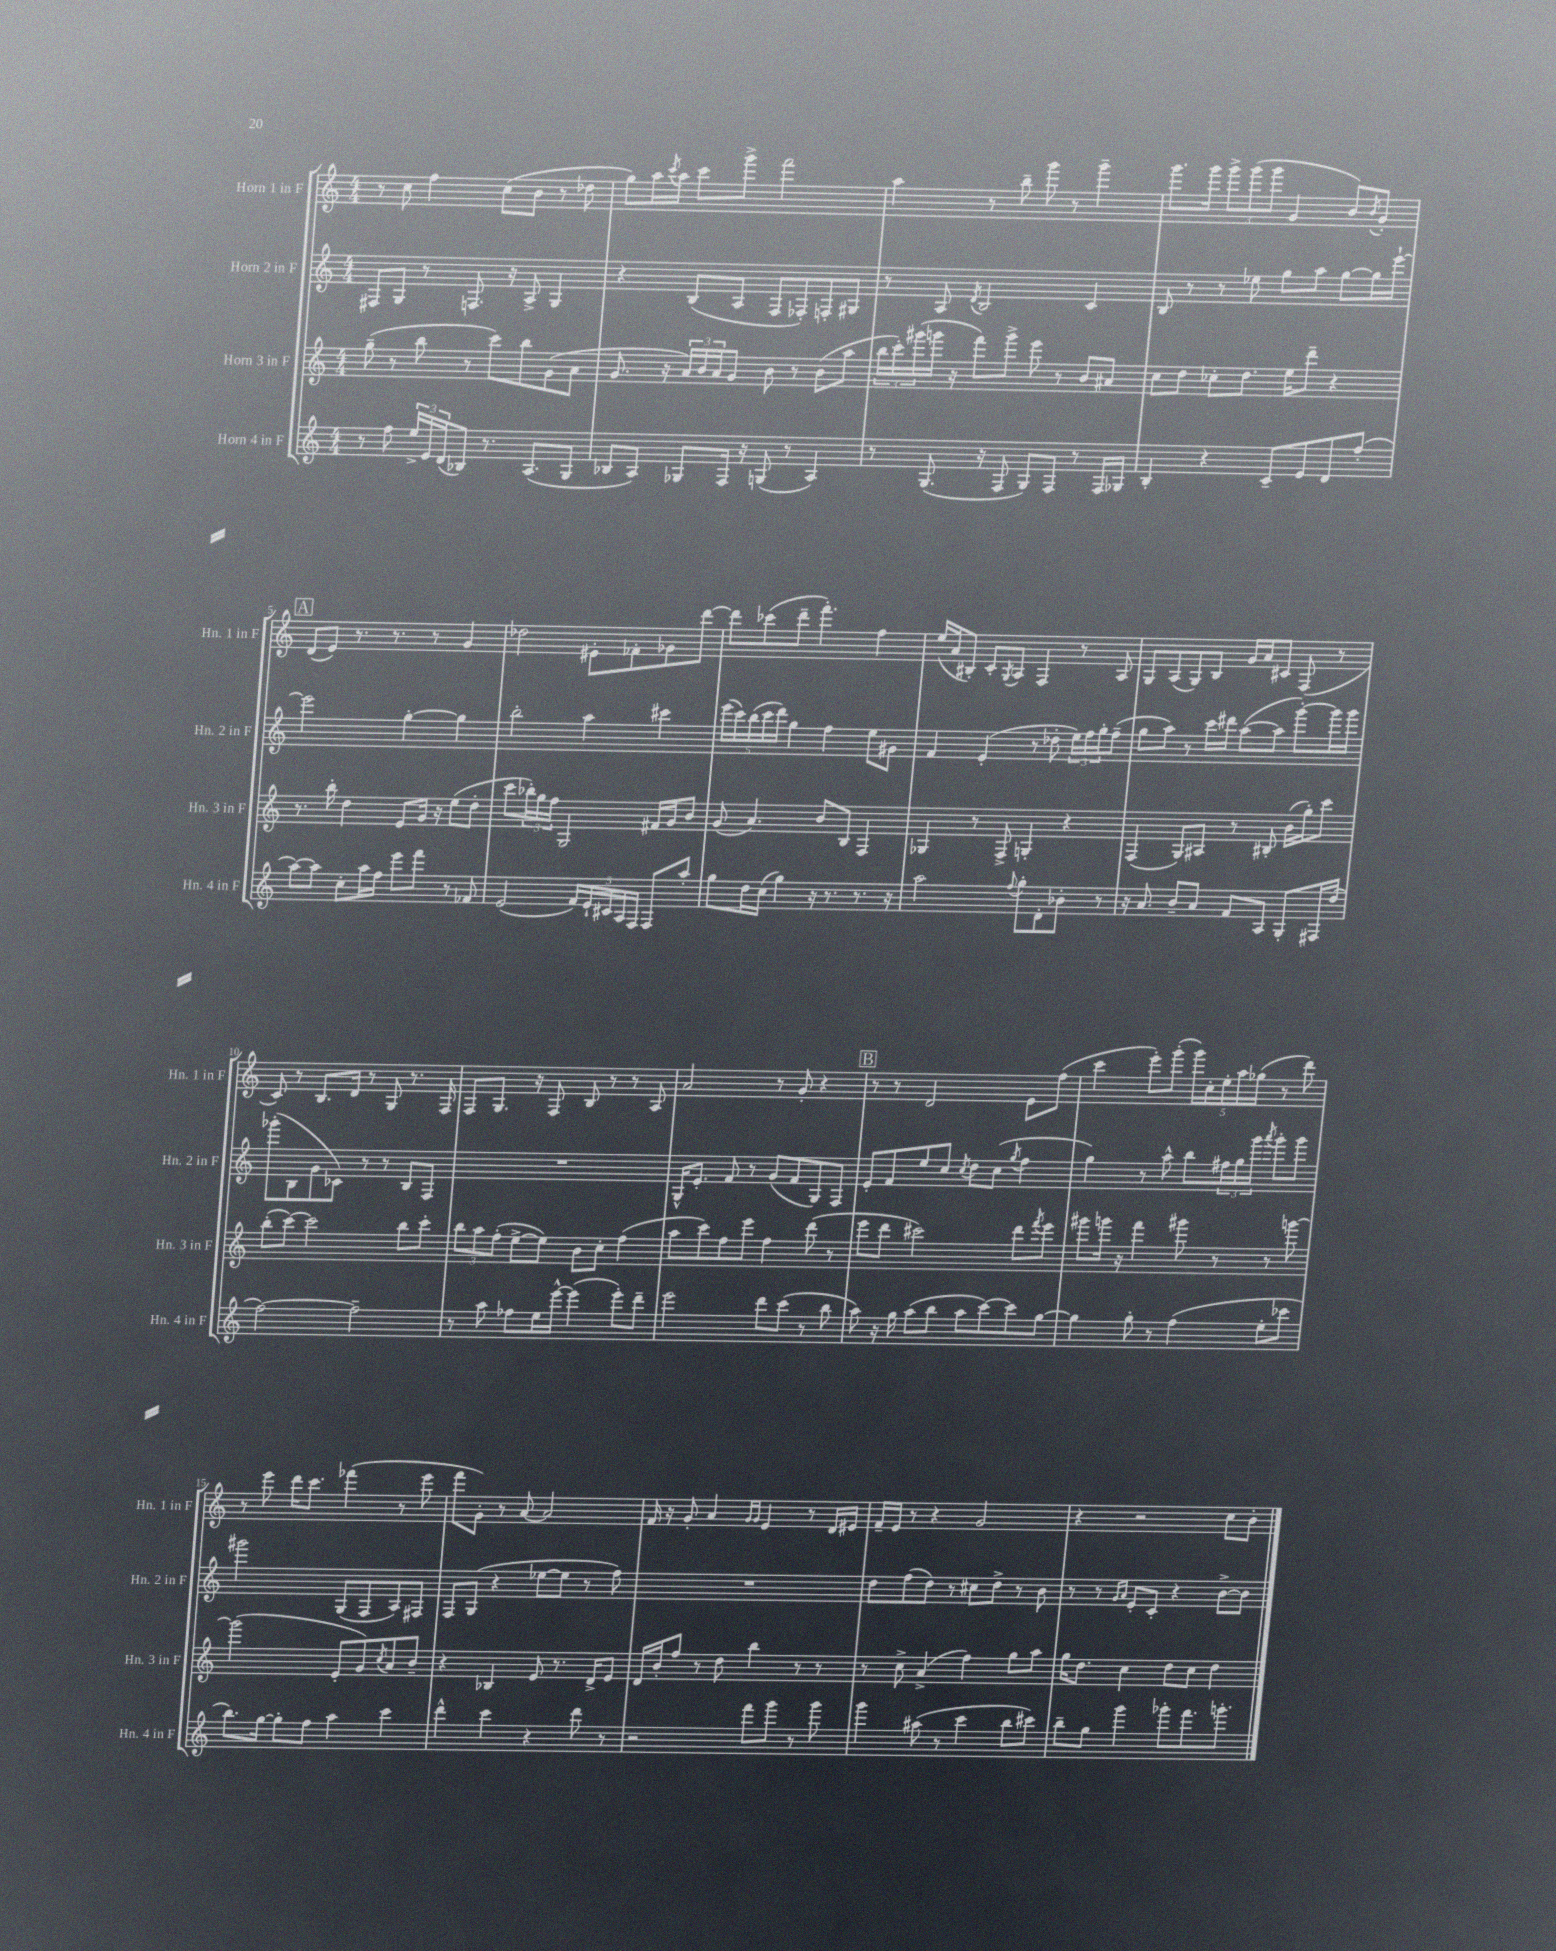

**kern	**kern	**kern	**kern
*staff4	*staff3	*staff2	*staff1
*clefG2	*clefG2	*clefG2	*clefG2
*k[]	*k[]	*k[]	*k[]
*M4/4	*M4/4	*M4/4	*M4/4
8r	(8gg~\	8F#/L	8r
8ff\	8r	8G/J	8cc\
24ee^/LL	8bb\	8r	4ff\
24e/	.	.	.
(24d/J	.	.	.
8B-/J)	8r	8.F/	.
8.r	8ccc\L)	.	(8cc\L
.	.	16r	.
.	8bb\	8A^/	8b\J
(8.A/L	.	.	.
.	(8g\	4G/	8r
8G/J	8a\J	.	8dd-\
=	=	=	=
8B-/L	8.g/	4r	8gg\L)
8A/J)	.	.	16aa\L
.	.	.	8qccc/
.	16r	.	16aa\JJ
8G-/L	24a/LL)	(8B/L	8ccc\L
.	24b/	.	.
.	24a/J	.	.
16F/Jk	8g/J	8A/J	8ggg^\J
16r	.	.	.
(8G/	8b\	8F/L	2fff\
8r	8r	8F-'/)	.
4A/)	(8b\L	8F'/	.
.	8aa\J	8G#/J	.
=	=	=	=
8r	24bb\LL	8r	4aa\
.	24ccc'\)	.	.
.	(24ggg#\	.	.
(8.G/	16ggg\JJ	8A/	.
.	16r	.	.
.	.	8qd/	.
.	8fff\L)	2B/	8r
16r	.	.	.
8F/	8ggg^\J	.	8bb~\
8G/L)	8eee\	.	8ggg\
8F/J	8r	.	8r
8r	8b/L	4c/	4ggg~\
16F/LL	8a#/J	.	.
16G-/JJ	.	.	.
=	=	=	=
4B'/	8cc\L	8B/	8.ggg\L
.	8dd\J	8r	.
.	.	.	16ggg\Jk
4r	8cc-'\L	8r	12ggg^\L
.	.	.	(12ggg\
.	8.dd\J	8ee-\	.
.	.	.	12ggg\J
8c~/L	.	8gg\L	4g/
.	16ee\LK	.	.
8e/	8ddd~\J	8aa\J	.
8d/	4r	[8gg\L	8b/L)
.	.	.	8qb/
(8ff'/J	.	16gg\]L	8g'/J
.	.	[16eee`\JJ	.
=	=	=	=
[8aa\L)	8.r	2eee\]	(8d/L
8aa\]J	.	.	8e/J)
.	16bb'\	.	.
8cc'\L	4dd\	.	8.r
16aa\L	.	.	.
16ff\JJ	.	.	8.r
8eee\L	8e/L	[4gg'\	.
8fff\J	16g/Jk	.	8r
.	16r	.	.
8r	(8ee\L	4gg\]	4g/
8f-/	8dd'\J	.	.
=	=	=	=
(2e/	8ccc\L	2bb'\	2dd-\
.	24bb-'\L)	.	.
.	24gg\	.	.
.	24ff\JJ	.	.
.	2G/	.	.
20f/LL)	.	4aa\	8e#'\L
20e`/	.	.	.
20c#/	.	.	.
.	.	.	8f-'\
20A/	.	.	.
20F/JJ	.	.	.
8F/L	16f#/LL	4ccc#\	8g-\
.	16g/J	.	.
8aa'/J	8b/J	.	[8ddd\J
=	=	=	=
8gg\L	(8g/	(20eee\LL	8ddd\]L
.	.	20ccc\)	.
.	.	(20bb\	.
16dd\L	4.a/)	.	(8ccc-\
.	.	20ccc\	.
(16cc\JJ	.	.	.
.	.	20ddd\JJ)	.
4gg\)	.	4gg\	8ddd~\J
.	.	.	4.fff'\)
16r	8b/L	4ff\	.
8.r	.	.	.
.	8B/J	.	.
8.r	4F/	8ee\L	4ff\
.	.	8g#\J	.
16r	.	.	.
=	=	=	=
2aa\	4G-/	4f/	(16ee/LL
.	.	.	16a/J
.	.	.	8B#'/J)
.	8r	(4e'/	8c'/L
.	.	.	8qG/
.	8F^/	.	8A/J
8qqff/	.	.	.
8gg'\L	4G'/	8r	4F/
8d'\	.	8dd-'\	.
8b-'\J	4r	24ee\LL)	8r
.	.	24ff\	.
.	.	24gg'\J	.
8r	.	(8ff~\J	8A/
=	=	=	=
16r	(4F/	8gg\L	8G/L
8.a/	.	.	.
.	.	8aa\J)	(8A/
8b~/L	8G/L)	8r	8G/)
8a/J	8A#/J	16ccc\LL	8B/J
.	.	16ddd#\JJ	.
8f/L	8r	([8aa\L	16g/LL
.	.	.	16a/J
8A/J	8B#'/	8aa\]J	8c#/J
8G'/L	(16b\LL	[8ggg'\L)	(8F/
.	16gg'\J)	.	.
16F#/L	8ccc\J	16ggg\]L	8r
(16dd/JJ	.	16ggg\JJ	.
=	=	=	=
[2ff\)	(8bb'\L	(8ggg-'\L	8c/)
.	[8ccc\J)	8B\	8r
.	2ccc\]	8g\	8.B/L
.	.	8c-\J)	.
.	.	.	16d/Jk
2ff~\]	.	8r	8r
.	.	8r	8G/
.	8bb\L	8B/L	8.r
.	8ccc'\J	8F/J	.
.	.	.	16F/
=	=	=	=
8r	12bb\L	1r	8F/L
.	12aa\	.	.
8aa\	.	.	8.G/J
.	(12ff'\J	.	.
8ff-\L	[8ee^\L	.	.
.	.	.	16r
16ee\L	8ee\]J)	.	8F/
[16eee^^\JJ	.	.	.
(4eee\]	8b\L	.	8B/
.	8cc'\J	.	8r
8eee'\L)	(4ff\	.	8r
8ddd~\J	.	.	8A/
=	=	=	=
2eee\	8aa\L	16G^^/LK	2a/
.	.	8.e'/J	.
.	8ccc\)	.	.
.	8ff\	8f/	.
.	8eee\J	8r	.
8ddd\L	4ff\	(8g/L	8r
(8ccc\J	.	8f/	8g'/
8r	(8ddd\	8G/)	4r
8bb\	8r	8F/J	.
=	=	=	=
8aa\)	8eee\L	8e'/L	8r
16r	8ddd\J	8f/	8r
16gg\	.	.	.
(8aa\L	2ccc#\)	8ee/	2d/
8bb\J	.	8cc/J	.
.	.	8qcc/	.
8aa\L	.	8dd\L	.
[8ccc\)	.	(8cc\J	.
.	.	8qgg/	.
8ccc\]	8ddd\L	4ff\	8e\L
.	8qfff/	.	.
[8gg\J	8eee\J	.	(8ff\J
=	=	=	=
4gg\]	8ggg#\L	4gg\)	4ccc\
.	16ggg\Jk	.	.
.	16r	.	.
8gg'\	4fff\	8r	8eee'\L)
8r	.	8aa^^\	(8ggg'\J
(4ff\	8ggg#\	8bb\L	20ggg\LL)
.	.	.	20cc'\
.	.	.	20ee'\
.	8r	24ff#\L	.
.	.	.	20aa\
.	.	24gg\	.
.	.	.	(20gg-\JJ
.	.	24ggg\JJ	.
.	.	8qaaa/	.
8ee'\L	8r	8ggg'\L	8r
8ccc-\J	[8ggg\	8ggg\J	8ddd\)
=	=	=	=
8.bb\L)	(2ggg\]	2ggg#\	8r
.	.	.	8eee\
[16gg\Jk	.	.	.
8gg'\]L	.	.	16ddd\LK
.	.	.	8.ccc\J
8ff\J	.	.	.
4aa\	8e'/L	(8G/L	(4fff-\
.	8g/)	8F/	.
.	8qcc/	.	.
4ccc\	8a/	8A/)	8r
.	8b~/J	8F#/J	8eee\
=	=	=	=
4ddd^^\	4r	8F/L	8fff\L
.	.	(8G/J	8g'\J)
4ccc\	4B-/	4r	8r
.	.	.	[8a/
4r	8e/	[8ee-\L	2a/]
.	8.r	8ee-\]J	.
8ddd\	.	8r	.
.	16d^/LK	.	.
8r	8e/J	8ff\)	.
=	=	=	=
2r	16d/LL	1r	16f/
.	16b'/J	.	16r
.	8ff/J	.	8g'/
.	8r	.	4a/
.	8dd\	.	.
.	.	.	16qqg/LL
.	.	.	16qqg/JJ
8fff\L	4bb\	.	4e/
8ggg\J	.	.	.
8r	8r	.	8r
8ggg\	8r	.	16d/LL
.	.	.	16e#/JJ
=	=	=	=
4ggg\	8r	8dd\L	16f~/LL
.	.	.	16e/JJ
.	8cc^\	(8ff\	8r
(8aa#\	(4a^/	8dd\J)	4r
8r	.	8r	.
4ccc\	4ff\)	8cc#\L	2g/
.	.	8dd^\J	.
8bb\L	8gg\L	8r	.
8ccc#\J)	8aa\J	8b\	.
=	=	=	=
8bb~\L	16gg\LK	8r	4r
.	8.dd\J	.	.
8gg\J	.	8r	.
.	.	16qqg/LL	.
.	.	16qqa/JJ	.
4ggg\	4cc\	8e'/L	2r
.	.	8c'/J	.
8ggg-'\L	8dd\L	4r	.
8.fff\	8cc\J	.	.
.	4dd\	[8b^\L	8cc\L
8.ggg'\J	.	.	.
.	.	8b\]J	8b'\J
==	==	==	==
*-	*-	*-	*-
